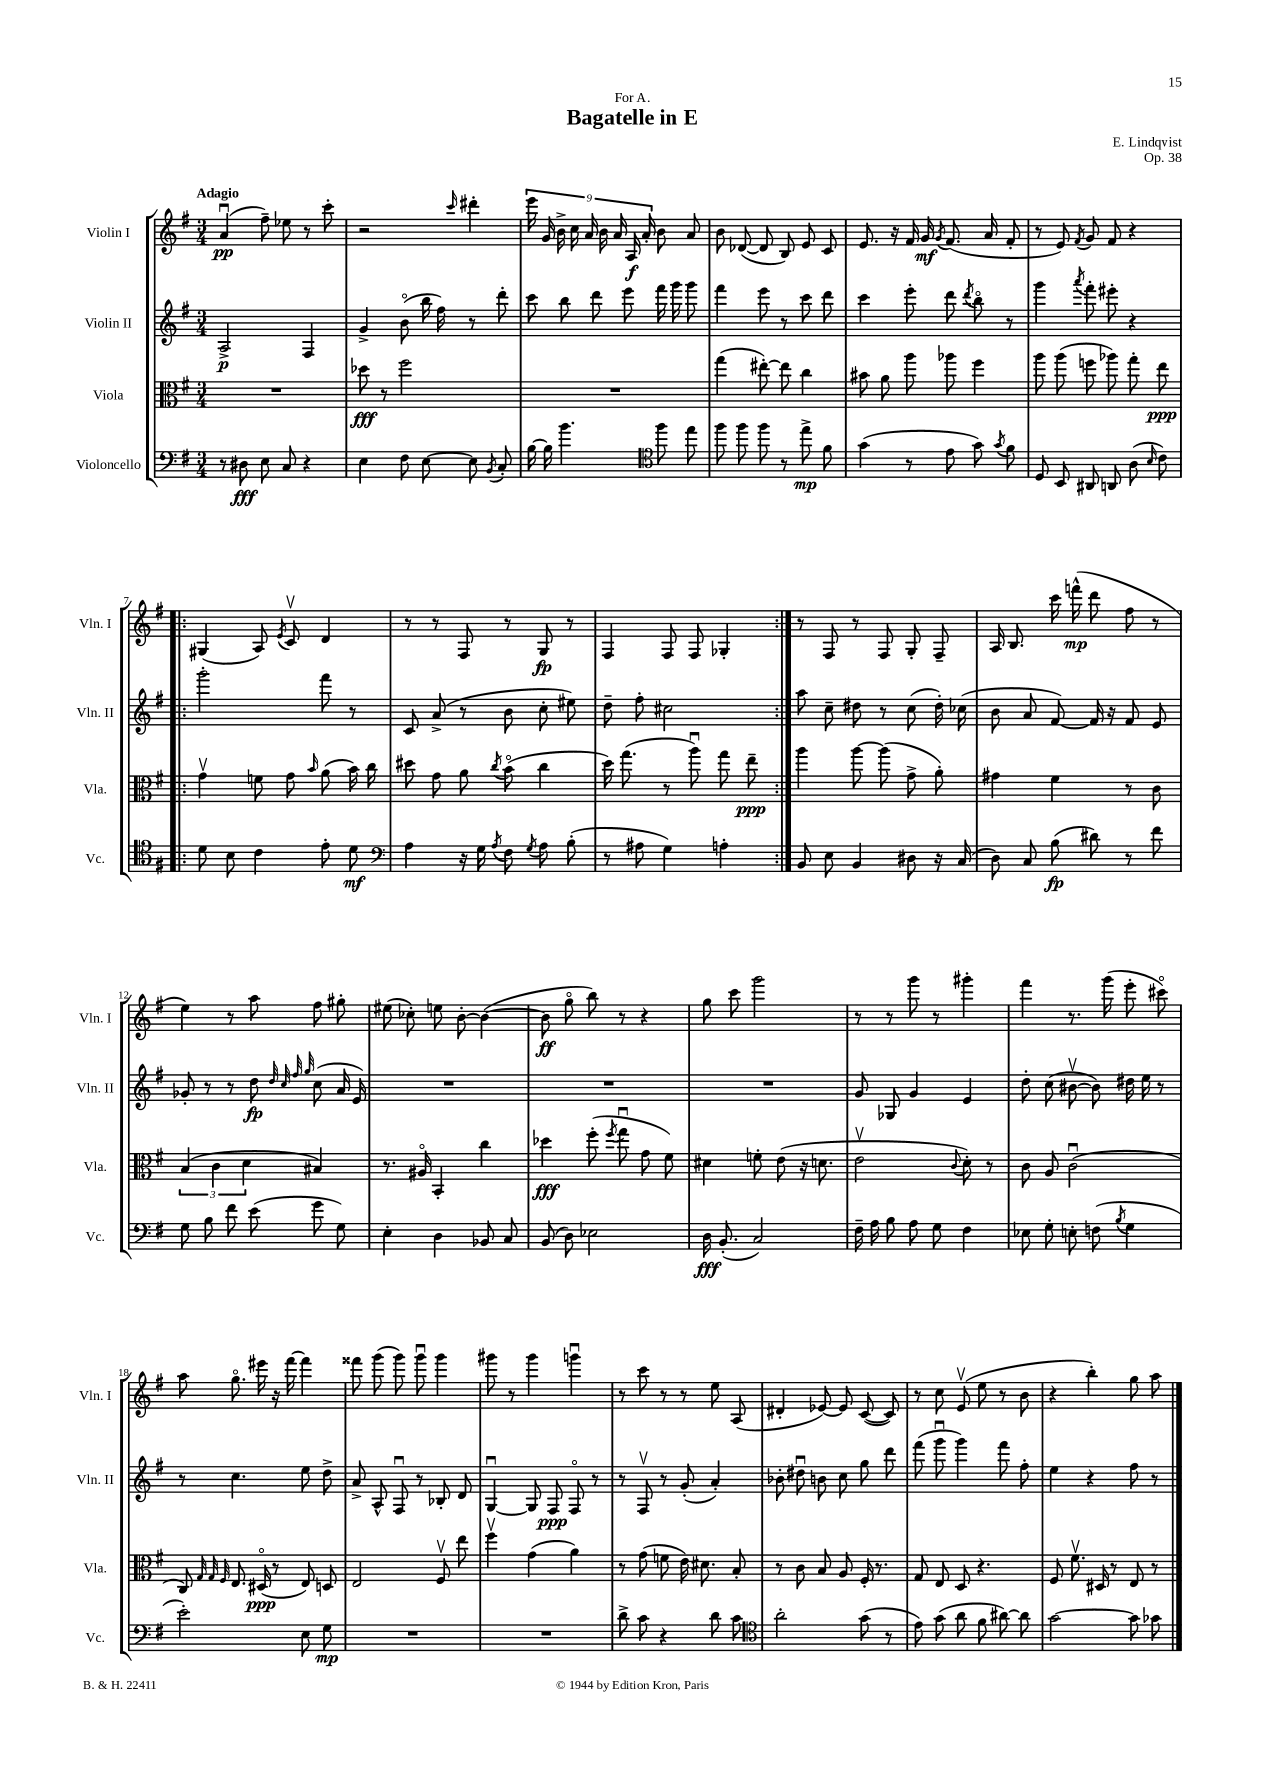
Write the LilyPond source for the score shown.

\header { title = "Bagatelle in E" composer = "E. Lindqvist" dedication = "For A." opus = "Op. 38" }
<<
\new StaffGroup <<
\new Staff = "s0" \with { instrumentName = "Violin I" shortInstrumentName = "Vln. I" } {
    \clef treble \key g \major \numericTimeSignature \time 3/4 \tempo "Adagio"
    \autoBeamOff a'4\downbow\pp( fis''8--) ees''8 r8 c'''8-. |
    r2 \grace { c'''16 } dis'''4-. |
    \tuplet 9/8 { e'''16 g'16 b'16-> c''16 a'16 b'16 a'16 a16\f a'16-. } b'8 a'8 |
    b'8 des'8~( des'8 b8) e'8 c'8 |
    e'8. r16 fis'16 g'16\mf \acciaccatura { g'8 } fis'8.( a'16 fis'8-. |
    r8 e'8) \acciaccatura { fis'8 } g'8 fis'8 r4 |
    \repeat volta 2 { gis4( a8) \acciaccatura { e'8 } c'8\upbow d'4 |
    r8 r8 fis8 r8 g8\fp r8 |
    fis4 fis8 fis8 ges4-. | }
    r8 fis8 r8 fis8 g8-. fis8-- |
    a16 b8. c'''16 f'''16-^\mp( d'''8 fis''8 r8 |
    e''4) r8 a''8 fis''8 gis''8-. |
    eis''8( ces''8-.) e''8 b'8~-. b'4~( |
    b'8\ff g''8\flageolet b''8) r8 r4 |
    g''8 c'''8 g'''2 |
    r8 r8 g'''8 r8 gis'''4-. |
    fis'''4 r8. g'''16( e'''8-. cis'''8\flageolet) |
    a''8 g''8.\flageolet eis'''16 r16 fis'''16~ fis'''4 |
    fisis'''8 g'''8( g'''8) g'''8\downbow g'''4 |
    gis'''8 r8 gis'''4 g'''4\downbow |
    r8 c'''8 r8 r8 e''8 a8( |
    dis'4-. ees'8~) ees'8 c'8~( c'8) |
    r8 c''8 e'8\upbow( e''8 r8 b'8 |
    r4 b''4-.) g''8 a''8 \bar "|." |
}
\new Staff = "s1" \with { instrumentName = "Violin II" shortInstrumentName = "Vln. II" } {
    \clef treble \key g \major \numericTimeSignature \time 3/4
    \autoBeamOff a2->\p fis4 |
    g'4-> b'8\flageolet( b''16 fis''16) r8 d'''8-. |
    c'''8 b''8 d'''8 e'''8 fis'''16 g'''16 g'''8 |
    fis'''4 e'''8 r8 c'''8 d'''8 |
    c'''4 e'''8-. d'''8 \acciaccatura { d'''8 } b''8\flageolet r8 |
    g'''4 \acciaccatura { a'''8 } fis'''8-. eis'''8-. r4 |
    \repeat volta 2 { g'''2-. fis'''8 r8 |
    c'8 a'8->( r8 b'8 c''8-. eis''8) |
    d''8-- fis''8-. cis''2 | }
    a''8 c''8-- dis''8 r8 c''8( dis''16-.) ces''16( |
    b'8 a'8 fis'8~) fis'16 r16 fis'8 e'8 |
    ges'8-. r8 r8 d''8\fp \grace { d''32 c''32 fis''32 g''32 } c''8( a'16 e'16) |
    R2. |
    R2. |
    R2. |
    g'8 ges8 g'4 e'4 |
    d''8-. c''8( bis'8~\upbow bis'8) dis''16 e''16 r8 |
    r8 c''4. e''8 d''8-> |
    a'8-> a8-^ fis8\downbow r8 bes8-. d'8 |
    g4~\downbow g8 fis8\ppp fis8\flageolet r8 |
    r8 fis8\upbow r8 g'8-.( a'4-.) |
    bes'8-. dis''8\downbow b'8 c''8 g''8 d'''8 |
    fis'''8( g'''8\downbow g'''4) fis'''8 fis''8-. |
    e''4 r4 fis''8 r8 \bar "|." |
}
\new Staff = "s2" \with { instrumentName = "Viola" shortInstrumentName = "Vla." } {
    \clef alto \key g \major \numericTimeSignature \time 3/4
    \autoBeamOff R2. |
    des''8\fff r8 fis''2 |
    R2. |
    g''4( eis''8~-.) eis''8 c''4 |
    bis'8 a'8 a''8 aes''8 fis''4 |
    a''8 a''8( f''8 aes''8) g''8-. e''8\ppp |
    \repeat volta 2 { g'4\upbow f'8 g'8 \grace { b'16 } a'8( b'16) c''16 |
    dis''8 g'8 a'8 \acciaccatura { c''8 } b'8\flageolet( c''4 |
    d''16) g''8.( r8 a''8\downbow) g''8 e''8--\ppp | }
    a''4 a''8~ a''8( g'8-> a'8-.) |
    gis'4 fis'4 r8 c'8 |
    \tuplet 3/2 { b4( c'4 d'4 } bis4) |
    r8. ais16\flageolet b,4-. c''4 |
    des''4\fff fis''8-.( \acciaccatura { fis''8 } g''8\downbow g'8 fis'8) |
    dis'4 f'8-. e'8( r16 d'8. |
    e'2\upbow \appoggiatura { c'8 } d'8-.) r8 |
    c'8 a8 c'2\downbow( |
    c8) \grace { g32 g32 fis32 } e8. dis16\flageolet\ppp( r8 e8) d8 |
    e2 fis8\upbow e''8 |
    fis''4\upbow g'4( a'4) |
    r8 g'8( f'8 e'16) dis'8. b8-. |
    r8 c'8 b8 a8 fis16-. r8. |
    g8 e8 d8 r4. |
    fis8 fis'8.\upbow dis16 r8 e8 r8 \bar "|." |
}
\new Staff = "s3" \with { instrumentName = "Violoncello" shortInstrumentName = "Vc." } {
    \clef bass \key g \major \numericTimeSignature \time 3/4
    \autoBeamOff r8 dis8\fff e8 c8 r4 |
    e4 fis8 e8~ e8 \acciaccatura { b,8 } c8-. |
    b16~ b16 b'4. \clef tenor fis''8 e''8 |
    fis''8 fis''8 fis''8 r8 e''8->\mp fis'8 |
    g'4( r8 e'8 g'8) \acciaccatura { g'8 } fis'8 |
    d8 b,8 ais,8 a,8 a8( \grace { b16 } c'8) |
    \repeat volta 2 { d'8 b8 c'4 e'8-. d'8\mf |
    \clef bass a4 r16 g16 \acciaccatura { a8 } fis8 \acciaccatura { g8 } a8 b8-.( |
    r8 ais8 g4) a4-. | }
    b,8 e8 b,4 dis8 r16 c16( |
    d8) c8 b8\fp( dis'8) r8 fis'8 |
    g8 b8 fis'8 e'8( g'8 g8) |
    e4-. d4 bes,8 c8 |
    b,8( d8) ees2 |
    d16\fff b,8.-.( c2) |
    fis16-- a16 b8 a8 g8 fis4 |
    ees8 g8-. e8-. f8( \acciaccatura { b8 } g4 |
    e'2-.) e8 g8\mp |
    R2. |
    R2. |
    d'8-> c'8 r4 d'8 c'8 |
    \clef tenor a'2-. g'8( r8 |
    e'8) g'8( a'8 fis'8 ais'8~) ais'8 |
    g'2~ g'8 ges'8 \bar "|." |
}
>>
>>
